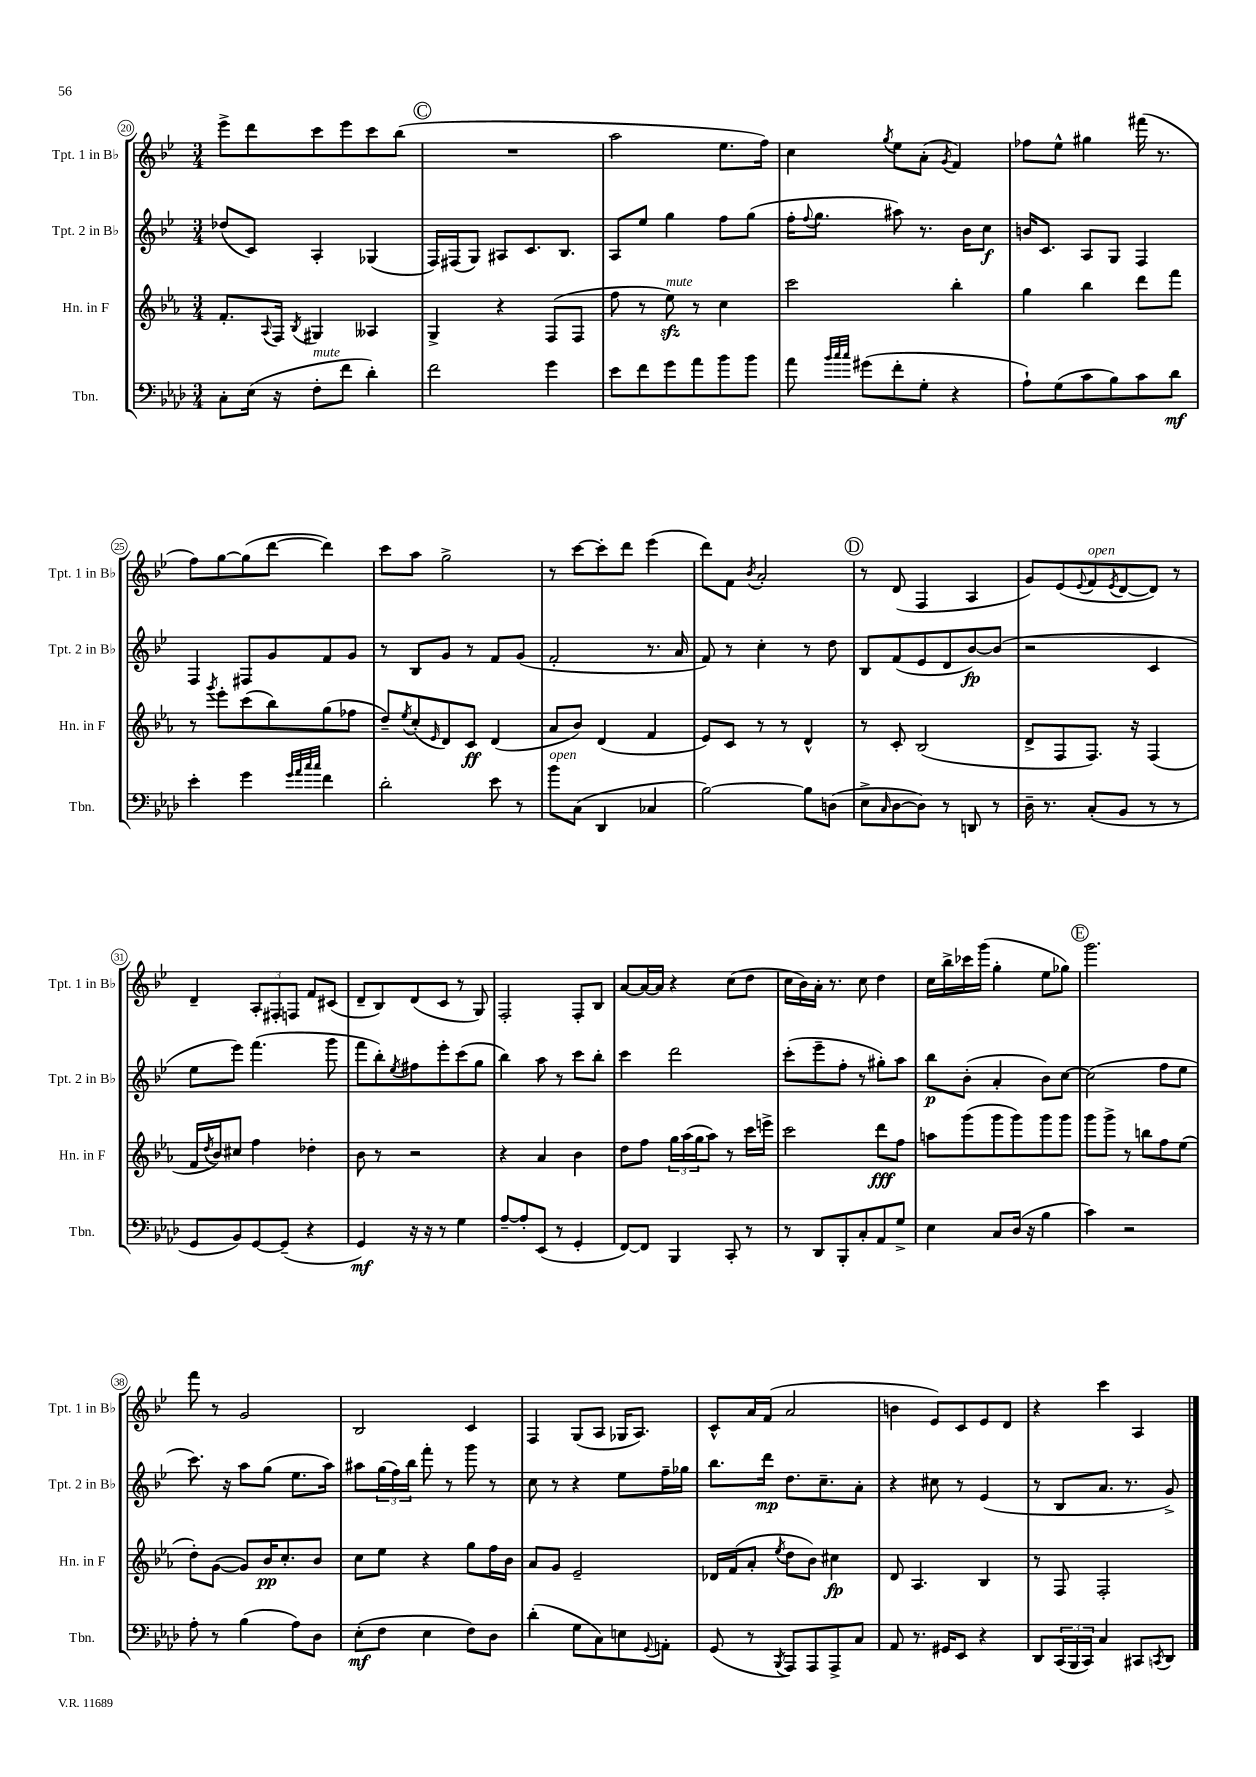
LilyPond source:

<<
\new StaffGroup <<
\new Staff = "s0" \with { instrumentName = "Tpt. 1 in Bb" shortInstrumentName = "Tpt. 1 in Bb" } {
    \clef treble \key bes \major \numericTimeSignature \time 3/4
    ees'''8-> d'''8 c'''8 ees'''8 c'''8 bes''8( |
    \mark \markup { \circle "C" } R2. |
    a''2 ees''8. f''16) |
    c''4 \acciaccatura { g''8 } ees''8 a'8-.( \acciaccatura { g'8 } f'4) |
    fes''8 ees''8-^ gis''4 fis'''16( r8. |
    f''8) g''8~ g''8( d'''8~ d'''4) |
    c'''8 a''8 g''2-> |
    r8 c'''8~ c'''8-. d'''8 ees'''4( |
    d'''8) f'8 \acciaccatura { bes'8 } a'2-. |
    \mark \markup { \circle "D" } r8 d'8( f4 a4 |
    g'8) ees'8( \appoggiatura { ees'8 } f'8^\markup { \italic "open" } \acciaccatura { ees'8 } d'8~ d'8) r8 |
    d'4-- \tuplet 3/2 { a8-. fis8-. f8 } f'8 cis'8( |
    d'8-- bes8) d'8( c'8 r8 g8) |
    f2-. f8-. bes8 |
    a'8~ a'16~ a'16 r4 c''8( d''8 |
    c''16 bes'16) a'16-. r8. c''8 d''4 |
    c''16 bes''16-> ces'''16 g'''16( g''4-. ees''8 ges''8) |
    \mark \markup { \circle "E" } g'''2. |
    f'''8 r8 g'2 |
    bes2 c'4 |
    f4 g8( a8 ges16 a8.) |
    c'8-^ a'16 f'16( a'2 |
    b'4 ees'8) c'8 ees'8 d'8 |
    r4 c'''4 a4 \bar "|." |
}
\new Staff = "s1" \with { instrumentName = "Tpt. 2 in Bb" shortInstrumentName = "Tpt. 2 in Bb" } {
    \clef treble \key bes \major \numericTimeSignature \time 3/4
    des''8( c'8) a4-. ges4( |
    \mark \markup { \circle "C" } f16) fis16( g8) ais8 c'8. bes8. |
    a8 ees''8 g''4 f''8 g''8( |
    f''16-. \appoggiatura { f''8 } g''8. ais''8) r8. bes'16 c''8\f |
    b'16 c'8. a8 g8 f4 |
    f4 fis8 g'8 f'8 g'8 |
    r8 bes8 g'8 r8 f'8 g'8( |
    f'2-. r8. a'16 |
    f'8) r8 c''4-. r8 d''8 |
    \mark \markup { \circle "D" } bes8 f'8( ees'8 d'8 bes'8~\fp) bes'8( |
    r2 c'4 |
    ees''8 ees'''8) f'''4.( g'''8 |
    f'''8 bes''8-.) \acciaccatura { ees''8 } fis''8 ees'''8-. c'''8( g''8 |
    bes''4) a''8 r8 c'''8 bes''8-. |
    c'''4 d'''2 |
    c'''8-.( ees'''8-- f''8-. r8 gis''8-.) a''8 |
    bes''8\p bes'8-.( a'4-. bes'8) c''8~ |
    \mark \markup { \circle "E" } c''2( f''8 ees''8 |
    c'''8.) r16 a''8 g''8( ees''8. a''16) |
    ais''8 \tuplet 3/2 { g''16( f''16) bes''16 } f'''8-. r8 g'''8 r8 |
    c''8 r8 r4 ees''8 f''16-- ges''16 |
    bes''8. d'''16\mp d''8. c''8.-- a'8-. |
    r4 cis''8 r8 ees'4( |
    r8 bes8 a'8. r8. g'8->) \bar "|." |
}
\new Staff = "s2" \with { instrumentName = "Hn. in F" shortInstrumentName = "Hn. in F" } {
    \clef treble \key ees \major \numericTimeSignature \time 3/4
    f'8.-. \appoggiatura { aes8 } f16 \acciaccatura { bes8 } gis4 aeses4 |
    \mark \markup { \circle "C" } g4-> r4 f8( f8 |
    f''8 r8 ees''8\sfz^\markup { \italic "mute" }) r8 c''4 |
    c'''2 bes''4-. |
    g''4 bes''4 d'''8 f'''8 |
    r8 \acciaccatura { g'''8 } ees'''8-. c'''8( bes''8) g''8( fes''8 |
    d''8--) \acciaccatura { ees''8 } c''8-.( \grace { ees'16 } d'8) c'8\ff d'4( |
    aes'8 bes'8) d'4( f'4 |
    ees'8) c'8 r8 r8 d'4-^ |
    \mark \markup { \circle "D" } r8 c'8-. bes2( |
    d'8-> f8 f8.) r16 f4( |
    f'16 \acciaccatura { d''8 } bes'16) cis''8 f''4 des''4-. |
    bes'8 r8 r2 |
    r4 aes'4 bes'4 |
    d''8 f''8 \tuplet 3/2 { g''16 aes''16( g''16 } aes''8) r8 c'''16 e'''16-> |
    c'''2 d'''8\fff f''8 |
    a''8 g'''8( g'''8 g'''8) g'''8 g'''8 |
    \mark \markup { \circle "E" } g'''8 g'''8-> r8 b''8 f''8 ees''8( |
    d''8-.) g'8~( g'8) bes'16\pp c''8.-. bes'8 |
    c''8 ees''8 r4 g''8 f''16 bes'16 |
    aes'8 g'8 ees'2-- |
    des'16 f'16( aes'8-. \acciaccatura { ees''8 } d''8 bes'8) cis''4\fp |
    d'8 aes4. bes4 |
    r8 f8 f2-. \bar "|." |
}
\new Staff = "s3" \with { instrumentName = "Tbn." shortInstrumentName = "Tbn." } {
    \clef bass \key aes \major \numericTimeSignature \time 3/4
    c8-. ees16( r16 f8-.^\markup { \italic "mute" } f'8 des'4-.) |
    \mark \markup { \circle "C" } f'2 g'4 |
    ees'8 f'8 g'8 aes'8 bes'8 bes'8 |
    aes'8 \grace { bes'32 c''32 c''32 } gis'8( f'8-. g8-. r4 |
    aes8-!) g8( c'8 bes8) c'8 des'8\mf |
    ees'4-. g'4 \grace { g'32 aes'32 c''32 c''32 } f'4 |
    des'2-. ees'8 r8 |
    bes'8^\markup { \italic "open" } c8( des,4 ces4 |
    bes2~) bes8 d8( |
    \mark \markup { \circle "D" } ees8-> \grace { c16 } des8~ des8) r8 d,8 r8 |
    des16-- r8. c8-.( bes,8 r8 r8 |
    g,8 bes,8) g,8~ g,8--( r4 |
    g,4\mf) r16 r16 r8 g4 |
    aes8~-- aes8-. ees,8( r8 g,4-. |
    f,8~) f,8 bes,,4 c,8-. r8 |
    r8 des,8 bes,,8-. c8-. aes,8 g8-> |
    ees4 c8 des16( r16 bes4 |
    \mark \markup { \circle "E" } c'4) r2 |
    aes8-. r8 bes4( aes8) des8 |
    ees8-.\mf( f8 ees4 f8) des8 |
    des'4-.( g8 c8) e8 \appoggiatura { g,8 } a,8-. |
    g,8( r8 \acciaccatura { bes,,8 } aes,,8) aes,,8 aes,,8-> c8 |
    aes,8 r8. gis,16 ees,8 r4 |
    des,8 \tuplet 3/2 { c,16( bes,,16 c,16) } c4 cis,8 \acciaccatura { c,8 } des,8 \bar "|." |
}
>>
>>
\layout { \context { \Score currentBarNumber = #20 \override BarNumber.stencil = #(make-stencil-circler 0.1 0.3 ly:text-interface::print) } }
